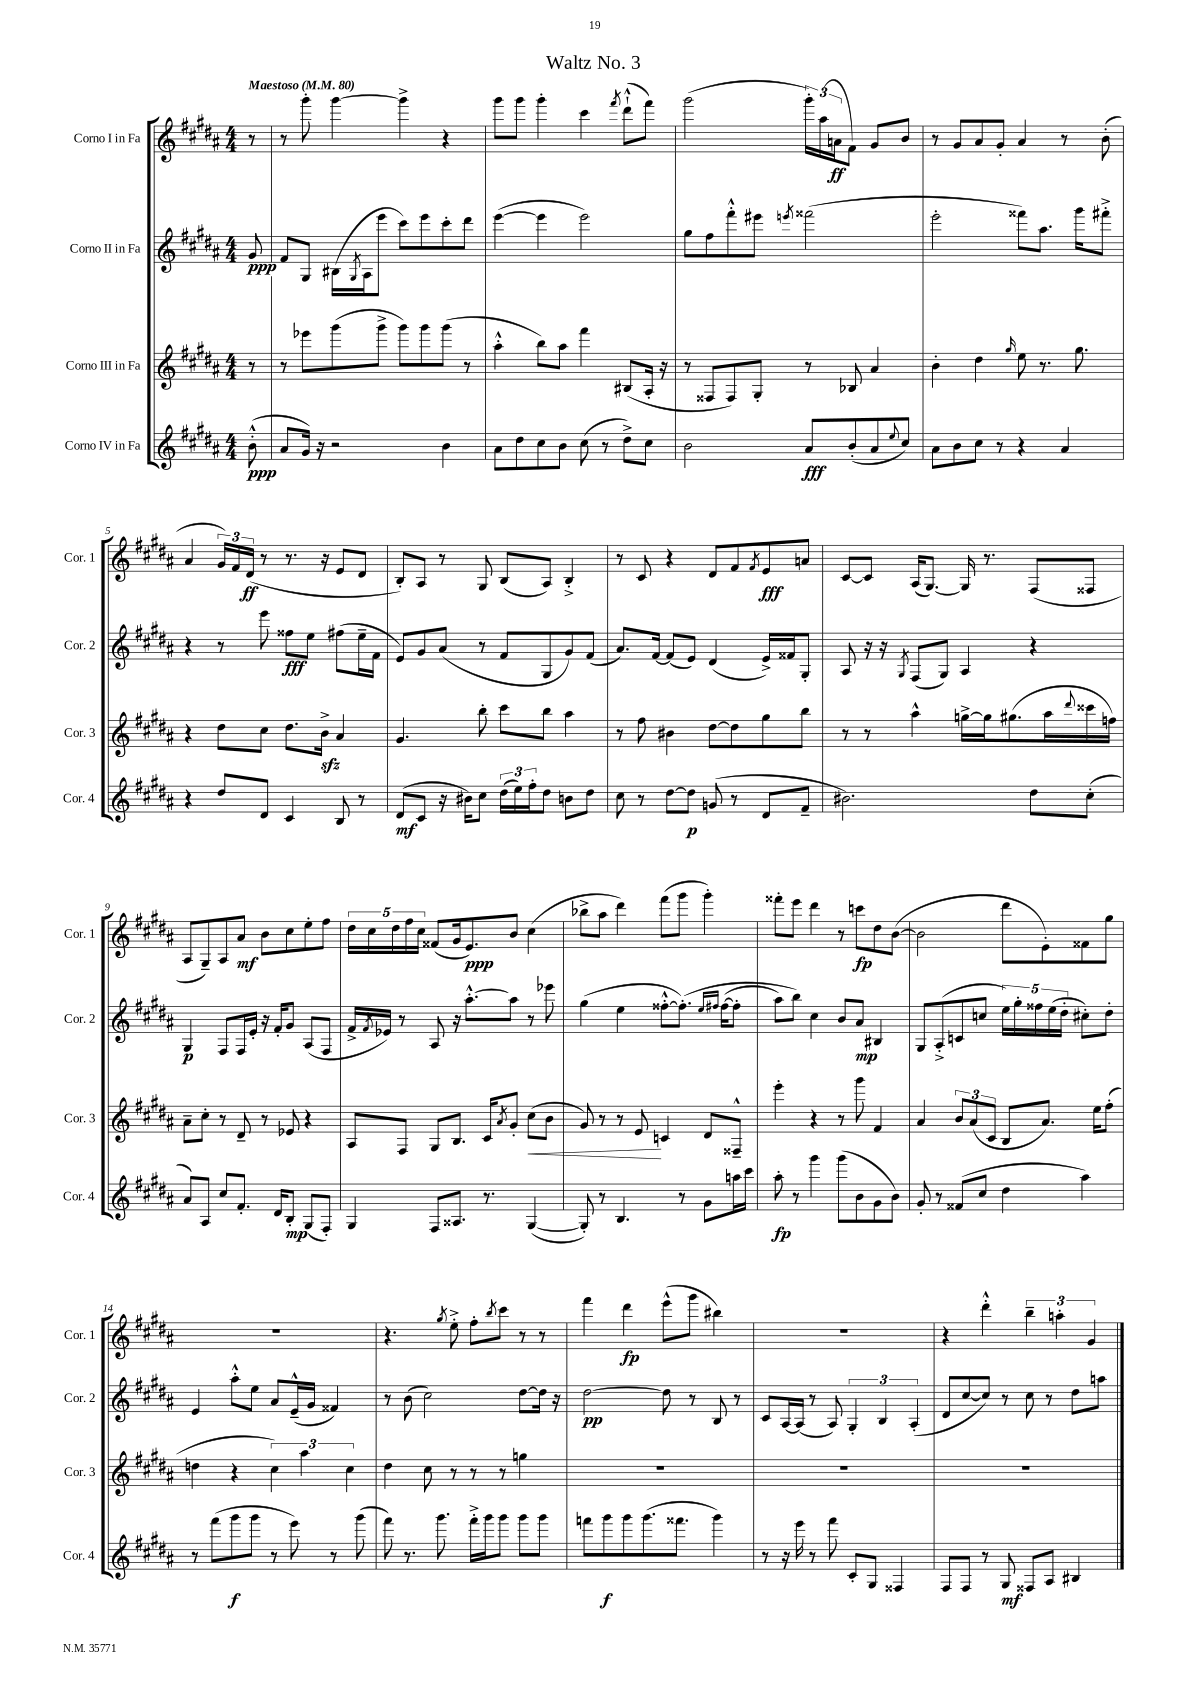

**kern	**dynam	**kern	**dynam	**kern	**dynam	**kern	**dynam
*part4	*part4	*part3	*part3	*part2	*part2	*part1	*part1
*staff4	*staff4	*staff3	*staff3	*staff2	*staff2	*staff1	*staff1
*I"Corno IV in Fa	*	*I"Corno III in Fa	*	*I"Corno II in Fa	*	*I"Corno I in Fa	*
*I'Cor. 4	*	*I'Cor. 3	*	*I'Cor. 2	*	*I'Cor. 1	*
*clefG2	*	*clefG2	*	*clefG2	*	*clefG2	*
*k[f#c#g#d#a#]	*	*k[f#c#g#d#a#]	*	*k[f#c#g#d#a#]	*	*k[f#c#g#d#a#]	*
*M4/4	*	*M4/4	*	*M4/4	*	*M4/4	*
*MM80	*	*MM80	*	*MM80	*	*MM80	*
=	=	=	=	=	=	=	=
!	!	!	!	!	!	!LO:TX:a:B:t=Maestoso	!
(8b'^^\	ppp	8r	.	8g#/	ppp	8r	.
=1	=1	=1	=1	=1	=1	=1	=1
8a#/L	.	8r	.	8f#/L	.	8r	.
16g#/Jk)	.	8eee-X\L	.	8G#/J	.	8ggg#'\	.
16r	.	.	.	.	.	.	.
2r	.	(8ggg#\	.	(16B#X\LL	.	[4ggg#\	.
.	.	.	.	8qG#/	.	.	.
.	.	.	.	16A#\J	.	.	.
.	.	8ggg#^\J	.	8eee\J	.	.	.
.	.	8ggg#\L)	.	8ccc#\L)	.	4ggg#^\]	.
.	.	8ggg#\	.	8eee\	.	.	.
4b\	.	(8ggg#\J	.	8ccc#'\	.	4r	.
.	.	8r	.	8ddd#\J	.	.	.
=2	=2	=2	=2	=2	=2	=2	=2
8a#\L	.	4aa#'^^\	.	([4eee\	.	8ggg#\L	.
8dd#\	.	.	.	.	.	8ggg#\J	.
8cc#\	.	8bb\L)	.	4eee\]	.	4ggg#'\	.
8b\J	.	8aa#\J	.	.	.	.	.
(8cc#\	.	4fff#\	.	2eee\)	.	4ccc#\	.
8r	.	.	.	.	.	.	.
.	.	.	.	.	.	8qfff#/	.
8dd#^\L)	.	(8B#X/L	.	.	.	(8ddd#`^^\L	.
8cc#\J	.	16A#'/Jk	.	.	.	8fff#\J)	.
.	.	16r	.	.	.	.	.
=3	=3	=3	=3	=3	=3	=3	=3
2b\	.	8r	.	8gg#\L	.	(2ggg#\	.
.	.	8F##X/L	.	8ff#\	.	.	.
.	.	8F##/)	.	8fff#'^^\	.	.	.
.	.	8G#'/J	.	8eee#X\J	.	.	.
.	.	.	.	8qeeen/	.	.	.
8a#/L	fff	8r	.	(2fff##X\	.	24ggg#'\LL)	.
.	.	.	.	.	.	(24aa#\	.
.	.	.	.	.	.	24an\J	ff
(8b'/	.	8B-X/	.	.	.	8f#\J)	.
8a#/	.	4a#/	.	.	.	8g#/L	.
8qqee/	.	.	.	.	.	.	.
8cc#/J)	.	.	.	.	.	8b/J	.
=4	=4	=4	=4	=4	=4	=4	=4
8a#\L	.	4b'\	.	2eee'\	.	8r	.
8b\	.	.	.	.	.	8g#/L	.
8cc#\J	.	4dd#\	.	.	.	8a#/	.
8r	.	.	.	.	.	8g#'/J	.
.	.	16qqgg#/	.	.	.	.	.
4r	.	8ee\	.	8fff##X\L)	.	4a#/	.
.	.	8.r	.	8.aa#\J	.	.	.
4a#/	.	.	.	.	.	8r	.
.	.	8.gg#\	.	16ggg#\KL	.	.	.
.	.	.	.	8fff#X'^\J	.	(8b'\	.
!!LO:LB:g=z
=5	=5	=5	=5	=5	=5	=5	=5
4r	.	4r	.	4r	.	4a#/	.
8dd#/L	.	8dd#\L	.	8r	.	24g#/LL)	.
.	.	.	.	.	.	24f#/	.
.	.	.	.	.	.	(24d#/JJ	ff
8d#/J	.	8cc#\J	.	8eee\	.	8r	.
4c#/	.	8.dd#\L	.	8ff##X\L	fff	8.r	.
.	.	.	.	8ee\J	.	.	.
.	.	16bzz^\Jk	.	.	.	16r	.
8B/	.	4a#/	.	(8ff#X\L	.	8e/L	.
8r	.	.	.	16ee~\L	.	8d#/J	.
.	.	.	.	16f#\JJ	.	.	.
=6	=6	=6	=6	=6	=6	=6	=6
(8d#/L	mf	4.g#/	.	8e/L)	.	8B'/L)	.
8c#/J	.	.	.	8g#/	.	8A#/J	.
16r	.	.	.	(8a#/J	.	8r	.
16b#X\KL)	.	.	.	.	.	.	.
8cc#\J	.	8bb'\	.	8r	.	8G#/	.
(24dd#\LL	.	8ccc#\L	.	8f#/L	.	(8B/L	.
24ee\)	.	.	.	.	.	.	.
24ff#'\J	.	.	.	.	.	.	.
8dd#\J	.	8bb\J	.	8G#/	.	8A#/J)	.
8bn\L	.	4aa#\	.	8g#/)	.	4B'^/	.
8dd#\J	.	.	.	(8f#/J	.	.	.
=7	=7	=7	=7	=7	=7	=7	=7
8cc#\	.	8r	.	8.a#/L)	.	8r	.
8r	.	8ff#\	.	.	.	8c#/	.
.	.	.	.	[16f#/Jk	.	.	.
[8dd#\L	.	4b#X\	.	(8f#/L]	.	4r	.
8dd#\J]	p	.	.	8e/J)	.	.	.
(8gn/	.	[8dd#\L	.	(4d#/	.	8d#/L	.
8r	.	8dd#\]	.	.	.	8f#/	.
.	.	.	.	.	.	8qf#/	.
8d#/L	.	8gg#\	.	16e^/LL)	.	8e/	fff
.	.	.	.	16f##X/J	.	.	.
8f#~/J	.	8bb\J	.	8G#'/J	.	8an/J	.
=8	=8	=8	=8	=8	=8	=8	=8
2.b#X\)	.	8r	.	8A#/	.	[8c#/L	.
.	.	8r	.	16r	.	8c#/J]	.
.	.	.	.	16r	.	.	.
.	.	.	.	8qG#/	.	.	.
.	.	4aa#^^\	.	(8F#/L	.	(16A#/KL	.
.	.	.	.	.	.	[8.G#/J)	.
.	.	.	.	8G#/J)	.	.	.
.	.	[16ggn^\LL	.	4A#/	.	16G#/]	.
.	.	16gg\J]	.	.	.	8.r	.
.	.	(8.gg#X\	.	.	.	.	.
8dd#\L	.	.	.	4r	.	(8F#/L	.
.	.	16aa#\L	.	.	.	.	.
.	.	8qqddd#/	.	.	.	.	.
(8cc#'\J	.	16ccc##X\	.	.	.	8F##X/J	.
.	.	16ffn\JJ)	.	.	.	.	.
!!LO:LB:g=z
=9	=9	=9	=9	=9	=9	=9	=9
8a#/L)	.	8a#~\L	.	4G#/	p	8A#/L	.
8A#/J	.	8cc#'\J	.	.	.	8G#~/)	.
8cc#/L	.	8r	.	8F#/L	.	8A#/	.
8.f#'/J	.	8d#~/	.	16F#/L	.	8a#/J	mf
.	.	.	.	16e'/JJ	.	.	.
.	.	8r	.	16r	.	8b\L	.
16d#/KL	.	.	.	16f#'/KL	.	.	.
8B'/J	mp	8e-X/	.	8g#/J	.	8cc#\	.
(8G#/L	.	4r	.	(8A#/L	.	8ee'\	.
8F#'/J)	.	.	.	8F#/J	.	8ff#\J	.
=10	=10	=10	=10	=10	=10	=10	=10
4G#/	.	8A#/L	.	16f#^/LL	.	20dd#\LL	.
.	.	.	.	.	.	20cc#\	.
.	.	.	.	8qf#/	.	.	.
.	.	.	.	16e-X/JJ)	.	.	.
.	.	.	.	.	.	20dd#\	.
.	.	8F#/J	.	8r	.	.	.
.	.	.	.	.	.	20ff#\	.
.	.	.	.	.	.	20cc#\JJ	.
8F#/L	.	8G#/L	.	8A#/	.	(8f##X/L	.
8.A##X/J	.	8.B/J	.	16r	.	16g#/k	.
.	.	.	.	[8.aa#'^^\L	.	8.e/)	ppp
8.r	.	16c#/KL	.	.	.	.	.
.	.	8qa#/	.	.	.	.	.
.	.	8g#'/J	.	8aa#\J]	.	8b/J	.
!	!	!	!LO:HP:b	!	!	!	!
([4G#/	.	(8cc#\L	<	8r	.	(4cc#\	.
.	.	8b\J	.	8eee-X\	.	.	.
=11	=11	=11	=11	=11	=11	=11	=11
8G#'/])	.	8g#/)	.	(4gg#\	.	8bb-X^\L	.
8r	.	8r	.	.	.	8aa#\J	.
4.B/	.	8r	.	4ee\	.	4ddd#\)	.
.	.	8e/	.	.	.	.	.
.	.	4cn/	[	[8ff##X'^^\L	.	(8fff#\L	.
8r	.	.	.	(8.ff##'\J])	.	8ggg#\J	.
8g#\L	.	8d#/L	.	.	.	4ggg#'\)	.
.	.	.	.	16qqee/LL	.	.	.
.	.	.	.	16qqff#X/JJ	.	.	.
.	.	.	.	([16ff#\KL	.	.	.
16aan\L	.	8F##X~^^/J	.	8ff#'\J]	.	.	.
16ccc#\JJ	.	.	.	.	.	.	.
=12	=12	=12	=12	=12	=12	=12	=12
8aa#'\	fp	4eee'\	.	8aa#\L)	.	8fff##X'\L	.
8r	.	.	.	8bb\J)	.	8eee\J	.
4ggg#\	.	4r	.	4cc#\	.	4ddd#\	.
(8ggg#\L	.	8r	.	8b/L	.	8r	.
8b\	.	8ggg#\	.	8a#/J	mp	8cccn\L	fp
8g#\	.	4f#/	.	4B#X/	.	8dd#\	.
8b\J)	.	.	.	.	.	([8b\J	.
=13	=13	=13	=13	=13	=13	=13	=13
8g#'/	.	4a#/	.	8G#/L	.	2b\]	.
8r	.	.	.	(8A#'^/	.	.	.
(8f##X/L	.	12b/L	.	8cn/	.	.	.
.	.	(12a#/	.	.	.	.	.
8cc#/J	.	.	.	8ccn/J	.	.	.
.	.	12c#/J	.	.	.	.	.
4dd#\	.	8B/L	.	20ee\LL)	.	8ddd#\L	.
.	.	.	.	20gg#'\	.	.	.
.	.	.	.	20ff##X\	.	.	.
.	.	8.a#/J)	.	.	.	8e'\)	.
.	.	.	.	(20ee\	.	.	.
.	.	.	.	20dd#'\JJ	.	.	.
4aa#\)	.	.	.	8cc#X'\L)	.	8f##X\	.
.	.	16ee\KL	.	.	.	.	.
.	.	(8ff#'\J	.	8dd#'\J	.	8gg#\J	.
!!LO:LB:g=z
=14	=14	=14	=14	=14	=14	=14	=14
8r	.	4ddn\	.	4e/	.	1r	.
(8fff#\L	.	.	.	.	.	.	.
8ggg#\	f	4r	.	8aa#'^^\L	.	.	.
8ggg#\J	.	.	.	8ee\J	.	.	.
8r	.	6cc#\)	.	8a#/L	.	.	.
8eee\)	.	.	.	(16e~^^/L	.	.	.
.	.	6aa#\	.	.	.	.	.
.	.	.	.	16g#/JJ	.	.	.
8r	.	.	.	4f##X/)	.	.	.
.	.	6cc#\	.	.	.	.	.
(8ggg#\	.	.	.	.	.	.	.
=15	=15	=15	=15	=15	=15	=15	=15
8fff#\)	.	4dd#\	.	8r	.	4.r	.
8.r	.	.	.	(8b\	.	.	.
.	.	8cc#\	.	2cc#\)	.	.	.
8.ggg#\	.	.	.	.	.	.	.
.	.	.	.	.	.	8qgg#/	.
.	.	8r	.	.	.	8ee'^\	.
16fff#'^\LL	.	8r	.	.	.	8ff#'\L	.
16ggg#\J	.	.	.	.	.	.	.
.	.	.	.	.	.	8qbb/	.
8ggg#\J	.	8r	.	.	.	8ccc#\J	.
8ggg#\L	.	4ggn\	.	[8dd#\L	.	8r	.
8ggg#\J	.	.	.	16dd#\Jk]	.	8r	.
.	.	.	.	16r	.	.	.
=16	=16	=16	=16	=16	=16	=16	=16
8fffn\L	.	1r	.	[2dd#\	pp	4fff#\	.
8ggg#\	f	.	.	.	.	.	.
8ggg#\	.	.	.	.	.	4ddd#\	fp
(8.ggg#\	.	.	.	.	.	.	.
.	.	.	.	8dd#\]	.	(8eee^^\L	.
8.fff##X\J	.	.	.	.	.	.	.
.	.	.	.	8r	.	8ggg#\J	.
4ggg#\)	.	.	.	8B/	.	4bb#X\)	.
.	.	.	.	8r	.	.	.
=17	=17	=17	=17	=17	=17	=17	=17
8r	.	1r	.	8c#/L	.	1r	.
16r	.	.	.	[16A#/L	.	.	.
16eee\	.	.	.	(16A#/JJ]	.	.	.
8r	.	.	.	8r	.	.	.
8fff#\	.	.	.	8A#/)	.	.	.
8c#'/L	.	.	.	6G#'/	.	.	.
8G#/J	.	.	.	.	.	.	.
.	.	.	.	6B/	.	.	.
4F##X/	.	.	.	.	.	.	.
.	.	.	.	(6A#'/	.	.	.
=18	=18	=18	=18	=18	=18	=18	=18
8F#/L	.	1r	.	8d#/L	.	4r	.
8F#/J	.	.	.	[8cc#/	.	.	.
8r	.	.	.	8cc#/J])	.	4ddd#'^^\	.
8G#/	mf	.	.	8r	.	.	.
8F##X/L	.	.	.	8cc#\	.	6bb~\	.
8A#/J	.	.	.	8r	.	.	.
.	.	.	.	.	.	6aan'\	.
4B#X/	.	.	.	8dd#\L	.	.	.
.	.	.	.	.	.	6g#/	.
.	.	.	.	8aan\J	.	.	.
==	==	==	==	==	==	==	==
*-	*-	*-	*-	*-	*-	*-	*-
